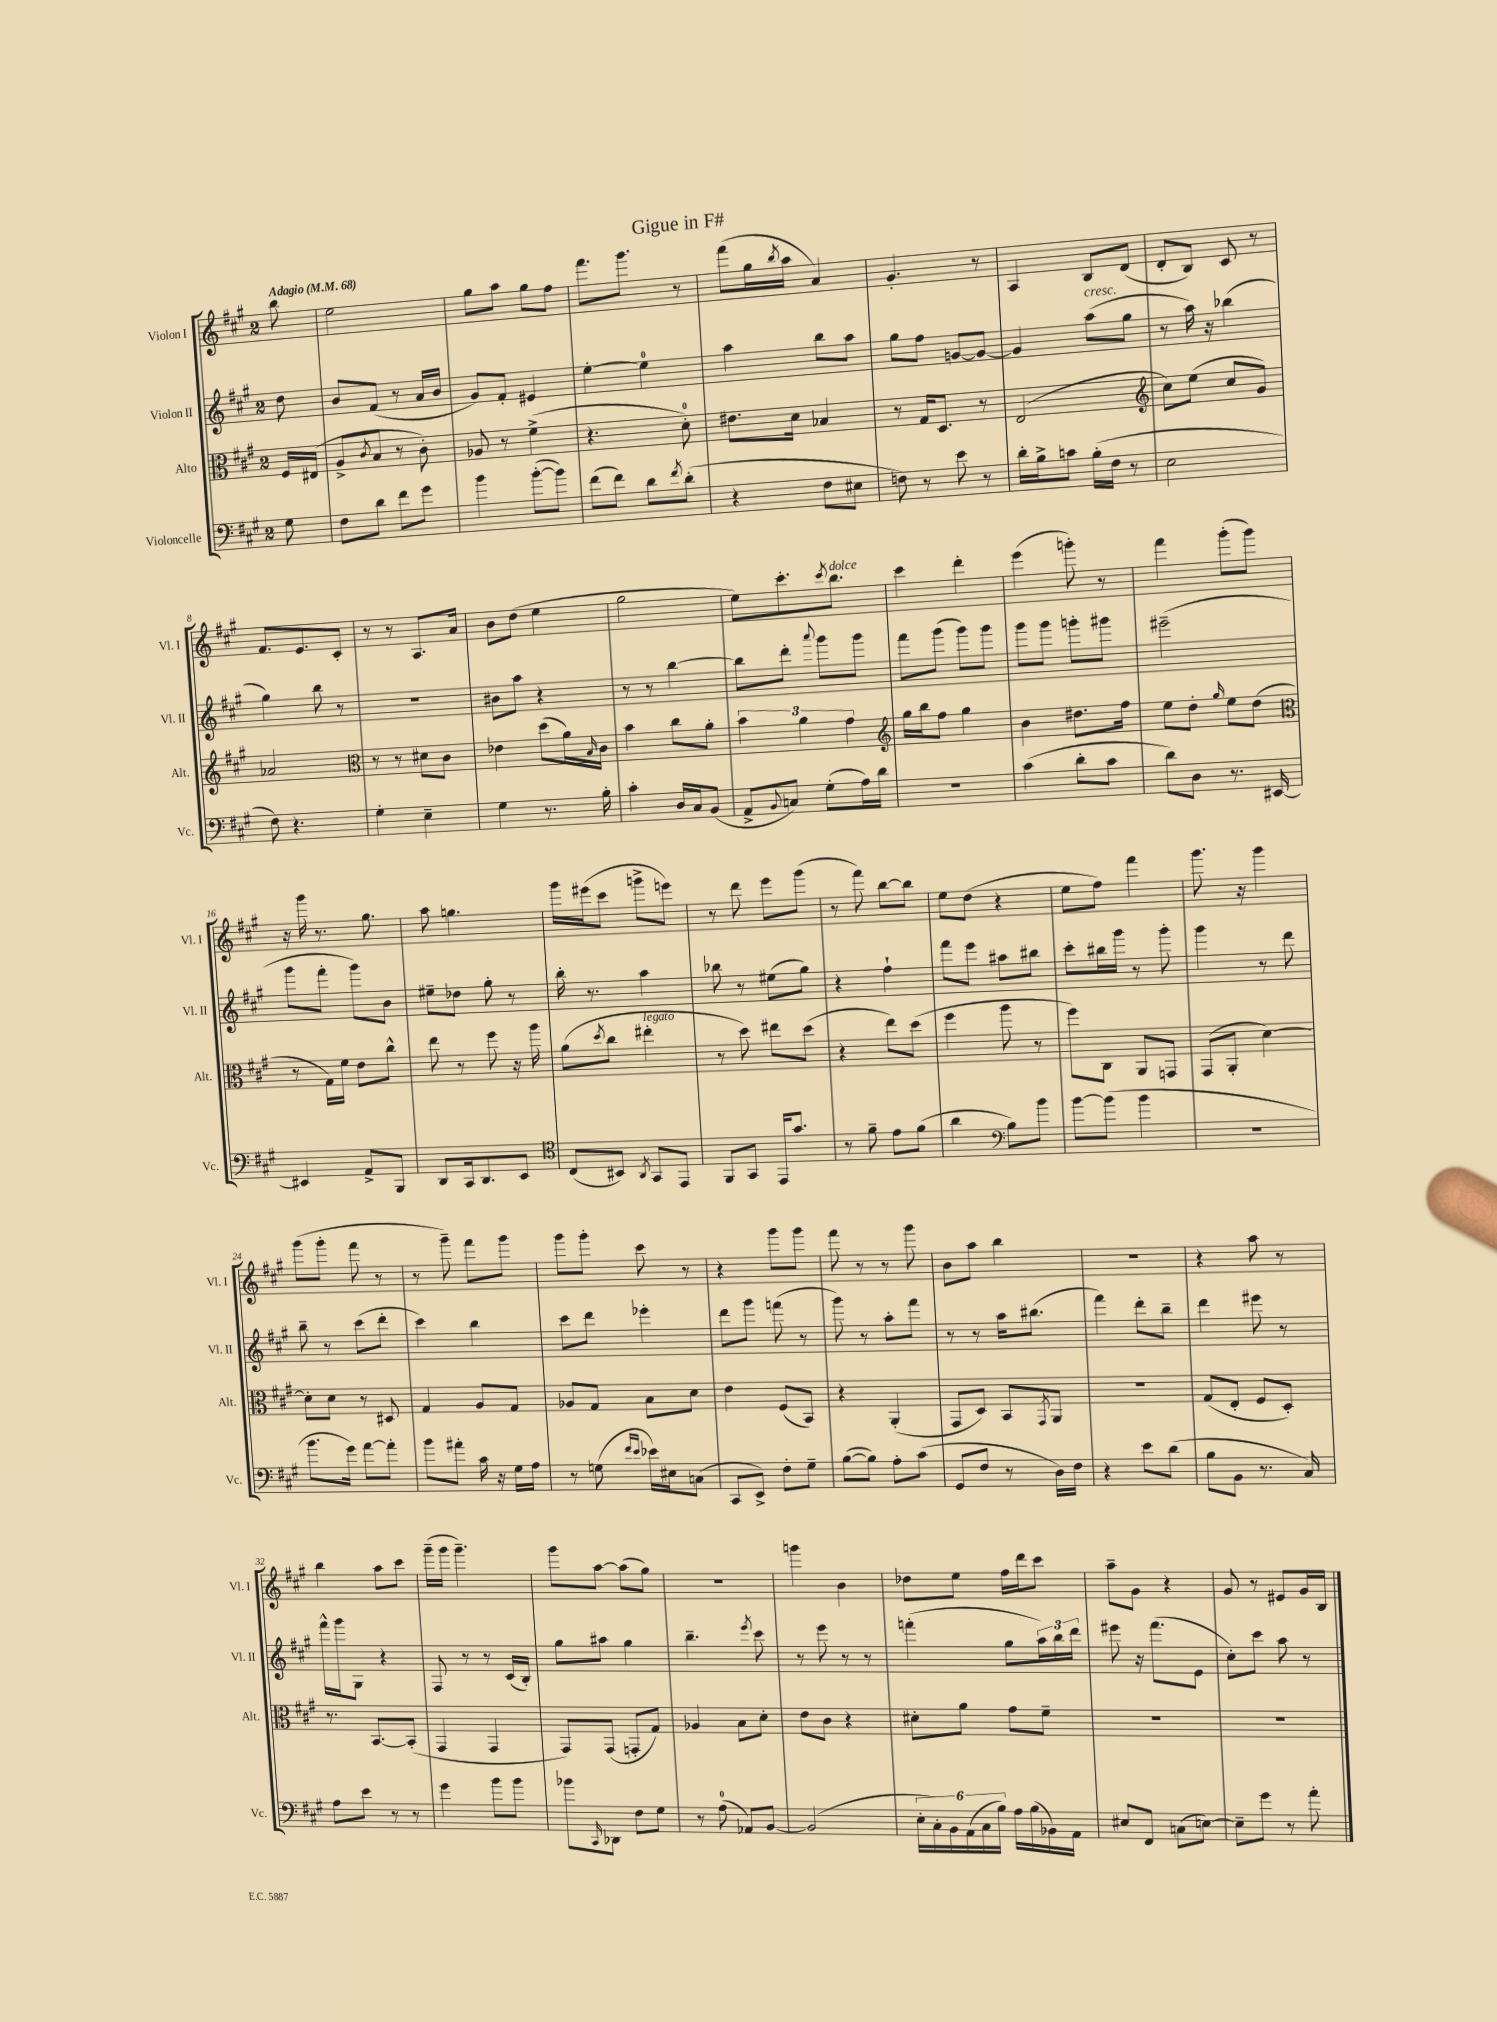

**kern	**kern	**kern	**kern
*part4	*part3	*part2	*part1
*staff4	*staff3	*staff2	*staff1
*I"Violoncelle	*I"Alto	*I"Violon II	*I"Violon I
*I'Vc.	*I'Alt.	*I'Vl. II	*I'Vl. I
*clefF4	*clefC3	*clefG2	*clefG2
*k[f#c#g#]	*k[f#c#g#]	*k[f#c#g#]	*k[f#c#g#]
*M2/4	*M2/4	*M2/4	*M2/4
*MM68	*MM68	*MM68	*MM68
=	=	=	=
!	!	!	!LO:TX:a:B:t=Adagio
8G#\	16F#/LL	8dd\	8bb\
.	(16E#X/JJ	.	.
=1	=1	=1	=1
8F#\L	8A^/L	8b/L	2ee\
.	8qc#/	.	.
8d\J	8B/J	(8f#/J	.
8f#\L	8r	8r	.
8g#\J	8c#'\)	16a/LL	.
.	.	16b/JJ	.
=2	=2	=2	=2
4b\	8A-X/	8g#/L)	8gg#\L
.	8r	8f#'/J	8aa\J
([8b'\L	(4f#^\	4e#X/	8gg#\L
8b\J])	.	.	8ff#\J
=3	=3	=3	=3
(8f#\L	4.r	[4ee'\	8.fff#\L
8f#\J)	.	.	.
.	.	.	8.ggg#\J
8d\L	.	4ee\]	.
8qf#/	.	.	.
(8d'\J	8d'\)	.	8r
=4	=4	=4	=4
4r	8.e#X\L	4aa\	(8fff#\L
.	.	.	16gg#\L
.	.	.	8qbb/
.	16d\Jk	.	16aa\JJ
8F#\L	4B-X/	8bb\L	4a/)
8E#X\J	.	8aa\J	.
=5	=5	=5	=5
8Fn\)	8r	8gg#\L	4.g#'/
8r	16G#/KL	8ff#\J	.
.	8.D/J	.	.
8e\	.	[8gn/L	.
8r	8r	8g/J_	8r
=6	=6	=6	=6
16d'\LL	(2E/	4g/]	4A/
16B^\J	.	.	.
8cn\J	.	.	.
!	!	!LO:TX:a:i:t=cresc.	!
(16B'\LL	.	(8aa\L	8B/L
16F#\JJ	.	.	.
8r	.	8gg#\J	(8d/J
=7	=7	=7	=7
*	*clefG2	*	*
2E\	8cc#\L)	8r	8d'/L
.	(8ee\J	16aa\)	8B/J)
.	.	16r	.
.	8cc#/L	(4bb-X\	8c#/
.	8g#/J)	.	8r
!!LO:LB:g=z
=8	=8	=8	=8
8F#\)	2a-X/	4gg#\)	8.f#/L
4.r	.	.	.
.	.	.	8.e/
.	.	8bb\	.
.	.	8r	8c#'/J
=9	=9	=9	=9
*	*clefC3	*	*
4G#'\	8r	2r	8r
.	8r	.	8r
4E~\	8d#X\L	.	8.A/L
.	8c#\J	.	.
.	.	.	16a/Jk
=10	=10	=10	=10
4G#\	4e-X\	8b#X\L	8b\L
.	.	8aa\J	(8dd\J
8.r	(8dd\L	4r	4ee\
.	16a\L)	.	.
.	16qqB/	.	.
16B'\	16c#\JJ	.	.
=11	=11	=11	=11
4c#'\	4b\	8r	2gg#\
.	.	8r	.
16D/LL	8cc#\L	[4bb\	.
16C#/J	.	.	.
(8BB/J	8a'\J	.	.
=12	=12	=12	=12
8AA^/L	6b\	8bb\L]	8ee\L)
8qqBB/	.	.	.
8Cn/J)	.	8ddd'\J	8.ccc#'\
.	6a\	.	.
.	.	8qqaaa/	.
(8G#'\L	.	8ggg#\L	.
.	.	.	8qccc#/
!	!	!	!LO:TX:a:i:t=dolce
.	.	.	8.bb\J
.	6g#\	.	.
16A\L)	.	8ggg#\J	.
16d\JJ	.	.	.
=13	=13	=13	=13
*	*clefG2	*	*
2r	16gg#\LL	8fff#\L	4ccc#\
.	16bb\J	.	.
.	8ff#\J	(8ggg#\J	.
.	4gg#\	8ggg#\L)	4ddd'\
.	.	8ggg#\J	.
=14	=14	=14	=14
(4c#\	4b\	8ggg#\L	(4eee\
.	.	8ggg#\J	.
8d'\L	8.dd#X\L	8gggn'\L	8gggn'\)
8c#\J	.	8ggg#X\J	8r
.	16ff#\Jk	.	.
=15	=15	=15	=15
8d\L)	8ee\L	(2eee#X~\	4fff#\
8D\J	8dd'\J	.	.
.	16qqgg#/	.	.
8.r	8ee\L	.	(8ggg#'\L
.	(8dd\J	.	8ggg#\J)
[16EE#X/	.	.	.
!!LO:LB:g=z
=16	=16	=16	=16
*	*clefC3	*	*
4EE#X/]	8r	8ggg#\L	16r
.	.	.	16ggg#\
.	16G#\LL)	8fff#'\J	8.r
.	16f#\JJ	.	.
8AA^/L	8e\L	8ggg#\L)	.
.	.	.	8.gg#\
8BBB/J	8cc#^^\J	8b\J	.
=17	=17	=17	=17
8DD/L	8ee\	8ee#X~\L	8aa\
16CC#/k	8r	8dd-X\J	4.ggn\
8.DD/	.	.	.
.	8ff#\	8gg#'\	.
8EE/J	16r	8r	.
.	16aa\	.	.
=18	=18	=18	=18
*clefC4	*	*	*
(8C#/L	(8a\L	16bb'\	16ggg#\LL
.	.	8.r	(16eee#X\J
.	8qdd/	.	.
8BB#X/J)	8cc#\J	.	8ccc#\J
8qAA/	.	.	.
!	!LO:TX:a:i:t=legato	!	!
8GG#/L	4ee#X'\	4aa\	8gggn^\L
8EE/J	.	.	8eeen\J)
=19	=19	=19	=19
8FF#/L	8r	8bb-X\	8r
8GG#/J	8dd\)	8r	8ddd\
16EE/KL	8ee#X\L	(8ee#X\L	8eee\L
8.g#/J	.	.	.
.	(8dd\J	8gg#\J)	(8ggg#\J
=20	=20	=20	=20
8r	4r	4r	8r
8f#~\	.	.	8fff#\)
8e\L	8ee\L)	4ff#`\	[8bb\L
(8f#\J	(8dd\J	.	8bb\J]
=21	=21	=21	=21
4a\	4ff#\	8fff#\L	8ee\L
.	.	8eee\J	(8dd\J
*clefF4	*	*	*
8B\L)	8aa\	8aa#X\L	4r
8b\J	8r	8bb#X\J	.
=22	=22	=22	=22
[8b\L	8ff#\L)	8ccc#'\L	8ee\L
(8b\J]	8C#\J	16bb#X\L	8ff#\J)
.	.	16ggg#\JJ	.
4b\	8AA/L	8r	4fff#\
.	8GGn/J	8ggg#'\	.
=23	=23	=23	=23
2r	(8GG#/L	4ggg#\	8.ggg#\
.	8AA'/J	.	.
.	.	.	16r
.	[4d\)	8r	4ggg#\
.	.	8ddd\	.
!!LO:LB:g=z
=24	=24	=24	=24
8.b\L	8d'\L]	8bb~\	(8ggg#\L
.	8d\J	8r	8ggg#'\J
16g#\Jk)	.	.	.
[8a\L	8r	(8ccc#\L	8fff#\
8a'\J]	8D#X/	8ddd'\J	8r
=25	=25	=25	=25
8b\L	4G#/	4ccc#\)	8r
8a#X'\J	.	.	8ggg#~\)
16c#\	8A/L	4bb\	8fff#\L
16r	.	.	.
16G#\LL	8G#/J	.	8ggg#\J
16A\JJ	.	.	.
=26	=26	=26	=26
8r	8A-X/L	8ccc#\L	8ggg#\L
(8Gn\	8G#/J	8ddd\J	8ggg#'\J
16qqf#/LL	.	.	.
16qqe/JJ	.	.	.
16e-X\LL)	8B\L	4eee-X'\	8ccc#\
16E#X\J	.	.	.
(8Cn\J	8d\J	.	8r
=27	=27	=27	=27
8CC#/L	4e\	8ddd\L	4r
8EE^/J)	.	8ggg#\J	.
8F#'\L	(8F#/L	(8fffn\	8ggg#\L
8G#~\J	8BB/J)	8r	8ggg#\J
=28	=28	=28	=28
([8B\L	4r	8ggg#\)	8fff#\
8B\J])	.	8r	8r
8A'\L	(4AA'/	8aa'\L	8r
(8c#\J	.	8fff#\J	8ggg#\
=29	=29	=29	=29
8GG#/L	8GG#/L	8r	8b\L
8F#/J	8D/J)	8r	8aa\J
8r	8BB/L	16aa\KL	4bb\
.	.	(8.bb#X\J	.
.	8qGG#/	.	.
16D\LL)	8AA/J	.	.
16F#\JJ	.	.	.
=30	=30	=30	=30
4r	2r	4fff#\)	2r
8e\L	.	8ddd'\L	.
(8d\J	.	8bb~\J	.
=31	=31	=31	=31
8B\L	(8G#/L	4ddd\	4r
8BB\J	8E'/J	.	.
8.r	8F#/L	8eee#X\	8aa\
.	8D'/J)	8r	8r
16C#/)	.	.	.
!!LO:LB:g=z
=32	=32	=32	=32
8A\L	8.r	16fff#^^\LL	4bb\
.	.	16ggg#\J	.
8e\J	.	8G#\J	.
.	[8.BB/L	.	.
8r	.	4r	8aa\L
8r	(8BB'/J]	.	8ccc#\J
=33	=33	=33	=33
4g#\	4GG#/	8F#/	(16ggg#~\LL
.	.	.	16ggg#\JJ
.	.	8r	4.ggg#~\)
8b\L	4GG#/	8r	.
8b\J	.	(16c#/LL	.
.	.	16B'/JJ)	.
=34	=34	=34	=34
8b-X\L	8GG#/L)	8gg#\L	8ggg#\L
16qqCC#/	.	.	.
8DD-X\J	(8GG#/J	8aa#X\J	[8aa\J
8F#\L	8GGn'/L	4gg#\	(8aa\L]
8G#\J	8G#/J)	.	8gg#\J)
=35	=35	=35	=35
8r	4A-X/	4.bb~\	2r
(8A\	.	.	.
8AA-X/L)	8B\L	.	.
.	.	8qeee/	.
[8BB/J	8d'\J	8ccc#\	.
=36	=36	=36	=36
(2BB/]	8e\L	8r	4gggn\
.	8c#\J	8eee\	.
.	4r	8r	4b\
.	.	8r	.
=37	=37	=37	=37
24E'\LL	8d#X'\L	(4fffn'\	8dd-X\L
24C#'\)	.	.	.
24BB\	.	.	.
(24AA\	8a\J	.	8ee\J
24C#\	.	.	.
24B\JJ)	.	.	.
16A\LL	8g#\L	8gg#\L	16ff#\LL
(16B\	.	.	16ddd\J
16BB-X\)	8f#~\J	24aa\L)	8ccc#\J
.	.	24bb\	.
16AA\JJ	.	.	.
.	.	24ddd\JJ	.
=38	=38	=38	=38
8E#X/L	2r	8eee#X\	8aa~\L
8FF#/J	.	16r	8g#\J
.	.	(8.fff#\L	.
(8Cn\L	.	.	4r
[8En\J)	.	8e\J	.
=39	=39	=39	=39
8E~\L]	2r	8cc#'\L)	8g#/
8g#\J	.	8ccc#\J	8r
8r	.	8aa\	8e#X/L
8a'\	.	8r	16g#/L
.	.	.	16B/JJ
==	==	==	==
*-	*-	*-	*-
